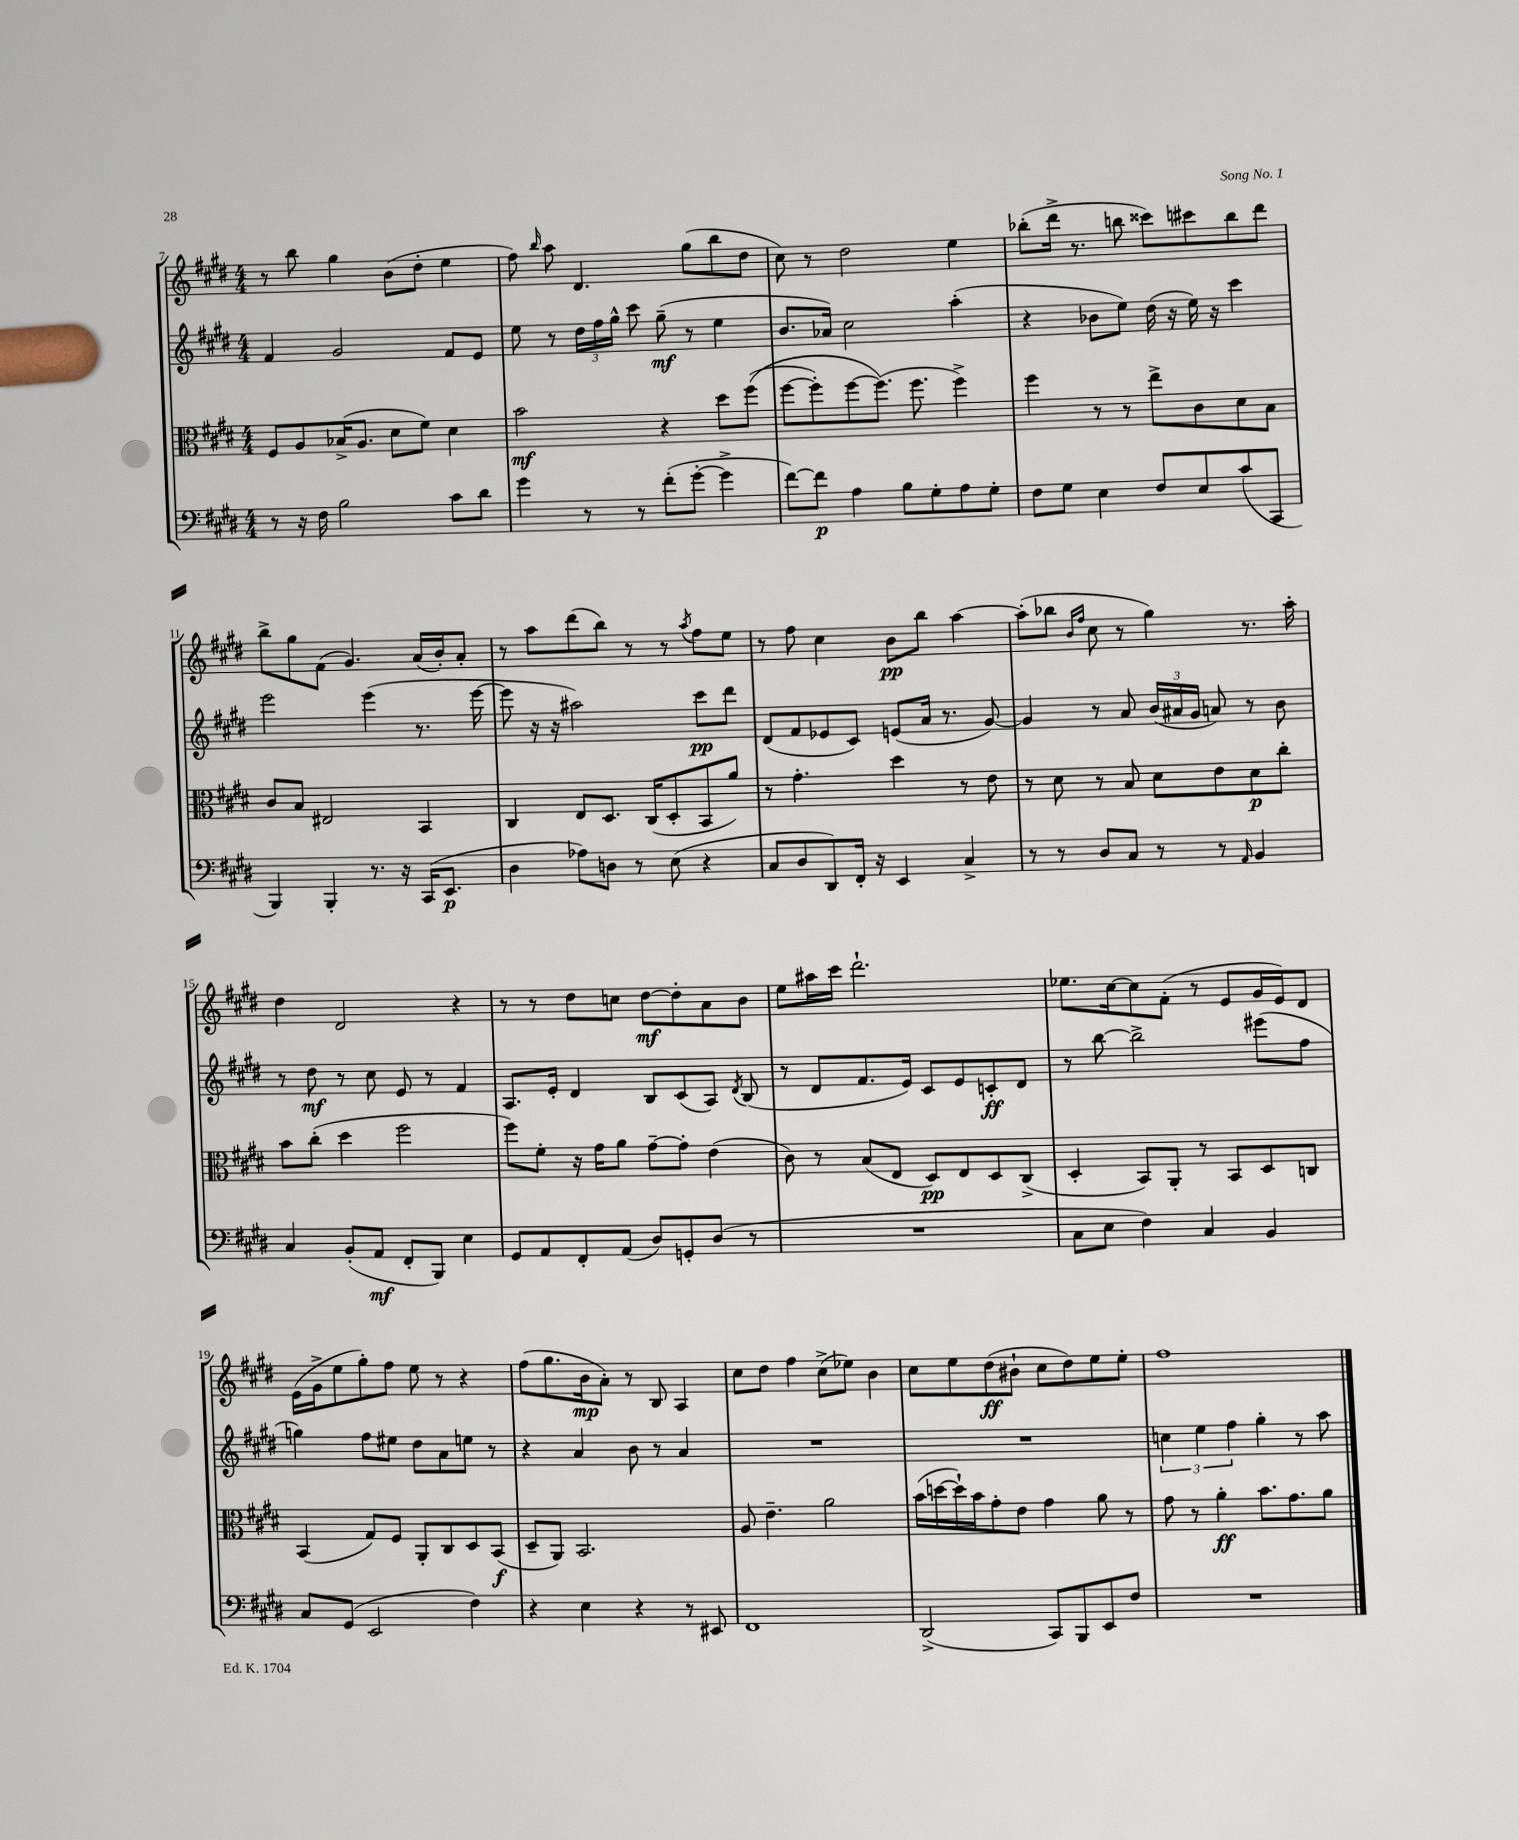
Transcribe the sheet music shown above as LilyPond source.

<<
\new StaffGroup <<
\new Staff = "s0" {
    \clef treble \key e \major \numericTimeSignature \time 4/4
    \autoBeamOff r8 b''8 gis''4 b'8[( dis''8]-. e''4 |
    fis''8) \grace { b''16 } a''8 dis'4. gis''8[( b''8 dis''8] |
    cis''8) r8 dis''2 e''4 |
    bes''8[-.( dis'''16]-> r8. b''8 cisis'''8[) cis'''8 b''8 dis'''8] |
    b''8[-> gis''8 fis'8]( gis'4.) a'16[( b'16-.) a'8]-. |
    r8 a''8[ dis'''8( b''8]) r8 r8 \acciaccatura { a''8 } fis''8[ e''8] |
    r8 fis''8 cis''4 b'8[\pp b''8] a''4~ |
    a''8[-.( bes''8] \grace { b'16[ fis''16] } cis''8 r8 gis''4) r8. a''16-. |
    dis''4 dis'2 r4 |
    r8 r8 dis''8[ c''8] dis''8[~\mf dis''8-. a'8 b'8] |
    e''8[ ais''16 cis'''16] dis'''2.-! |
    ees''8.[ cis''16~ cis''8 fis'8]-.( r8 e'8[ gis'16 e'16) dis'8] |
    e'16[( gis'16-> e''8 gis''8-.) fis''8] e''8 r8 r4 |
    fis''8[( gis''8. b'16\mp a'8]-.) r8 b8 a4 |
    cis''8[ dis''8] fis''4 cis''8[->( ees''8]) b'4 |
    cis''8[ e''8 dis''8\ff( bis'8]-! cis''8[ dis''8) e''8 e''8]-. |
    fis''1 \bar "|." |
}
\new Staff = "s1" {
    \clef treble \key e \major \numericTimeSignature \time 4/4
    \autoBeamOff fis'4 gis'2 fis'8[ e'8] |
    e''8 r8 \tuplet 3/2 { dis''16[ fis''16 gis''16]-^ } cis'''8 gis''8--\mf( r8 e''4 |
    b'8.[ aes'16]) cis''2 a''4-.( |
    r4 bes'8[ e''8]) dis''16( r16 e''16) r16 cis'''4 |
    e'''2 e'''4( r8. e'''16~ |
    e'''8 r16 r16 ais''2) cis'''8[\pp dis'''8] |
    dis'8[( fis'8 ees'8 cis'8]) e'8[( a'16] r8. gis'8~) |
    gis'4 r8 a'8 \tuplet 3/2 { b'16[( ais'16 gis'16] } a'8) r8 b'8 |
    r8 dis''8\mf r8 cis''8 e'8 r8 fis'4 |
    a8.[ e'16]-. dis'4 b8[ cis'8( a8]) \acciaccatura { dis'8 } b8( |
    r8 dis'8[ fis'8. e'16]) cis'8[ e'8 c'8-.\ff dis'8] |
    r8 b''8~ b''2-> eis'''8[( fis''8] |
    g''4) fis''8[ eis''8] dis''8[ a'8 e''8] r8 |
    r4 a'4 b'8 r8 a'4 |
    R1 |
    R1 |
    \tuplet 3/2 { c''4 e''4 fis''4 } gis''4-. r8 a''8 \bar "|." |
}
\new Staff = "s2" {
    \clef alto \key e \major \numericTimeSignature \time 4/4
    \autoBeamOff fis8[ a8 bes16->( a8.] dis'8[ fis'8]) dis'4 |
    b'2\mf r4 dis''8[ fis''8](\( |
    fis''8[~ fis''8-.) fis''8~ fis''8.](\) fis''8. fis''4->) |
    fis''4 r8 r8 e''8[-> cis'8 dis'8 b8] |
    cis'8[ b8] eis2 b,4 |
    cis4 e8[ dis8.] cis16[( dis8-. b,8 a'8]) |
    r8 gis'4.-. dis''4 r8 e'8 |
    r8 dis'8 r8 b8 dis'8[ e'8 dis'8\p cis''8]-. |
    b'8[ cis''8]-.( dis''4 fis''2 |
    fis''8[) fis'8]-. r16 gis'16[ a'8] gis'8[~-- gis'8]-. e'4( |
    cis'8) r8 b8[( e8] dis8[\pp) e8 dis8 cis8]->( |
    dis4-. b,8[) a,8]-. r8 b,8[ dis8 c8] |
    b,4( gis8[) fis8] a,8[-. cis8 dis8 b,8]\f( |
    dis8[-- a,8]) b,2. |
    a8 e'4.-- a'2 |
    b'16[( d''16~ d''16-!) b'16 gis'8-. e'8] gis'4 a'8 r8 |
    gis'8 r8 a'4-.\ff b'8.[ gis'8. a'8] \bar "|." |
}
\new Staff = "s3" {
    \clef bass \key e \major \numericTimeSignature \time 4/4
    \autoBeamOff r8 r16 fis16 b2 cis'8[ dis'8] |
    gis'4 r8 r8 fis'8[-.( gis'8]~-. gis'4-> |
    fis'8[~) fis'8]\p a4 b8[ gis8-. a8 gis8]-. |
    fis8[ gis8] e4 fis8[ e8 cis'8( cis,8] |
    b,,4) b,,4-. r8. r16 cis,16[( e,8.]\p |
    dis4 aes8[) d8] r8 e8( r4 |
    cis8[ dis8 dis,8) fis,16]-. r16 e,4 cis4-> |
    r8 r8 dis8[ cis8] r8 r8 \grace { a,16 } b,4 |
    cis4 b,8[-.( a,8]\mf fis,8[-. b,,8]) e4 |
    gis,8[ a,8 fis,8-. a,8]( dis8[) g,8-. dis8]( r8 |
    R1 |
    cis8[ e8] fis4) cis4 b,4 |
    cis8[ gis,8]( e,2 fis4) |
    r4 e4 r4 r8 eis,8 |
    fis,1 |
    dis,2->( cis,8[) b,,8 e,8 fis8] |
    R1 \bar "|." |
}
>>
>>
\layout { \context { \Score currentBarNumber = #7 } }
